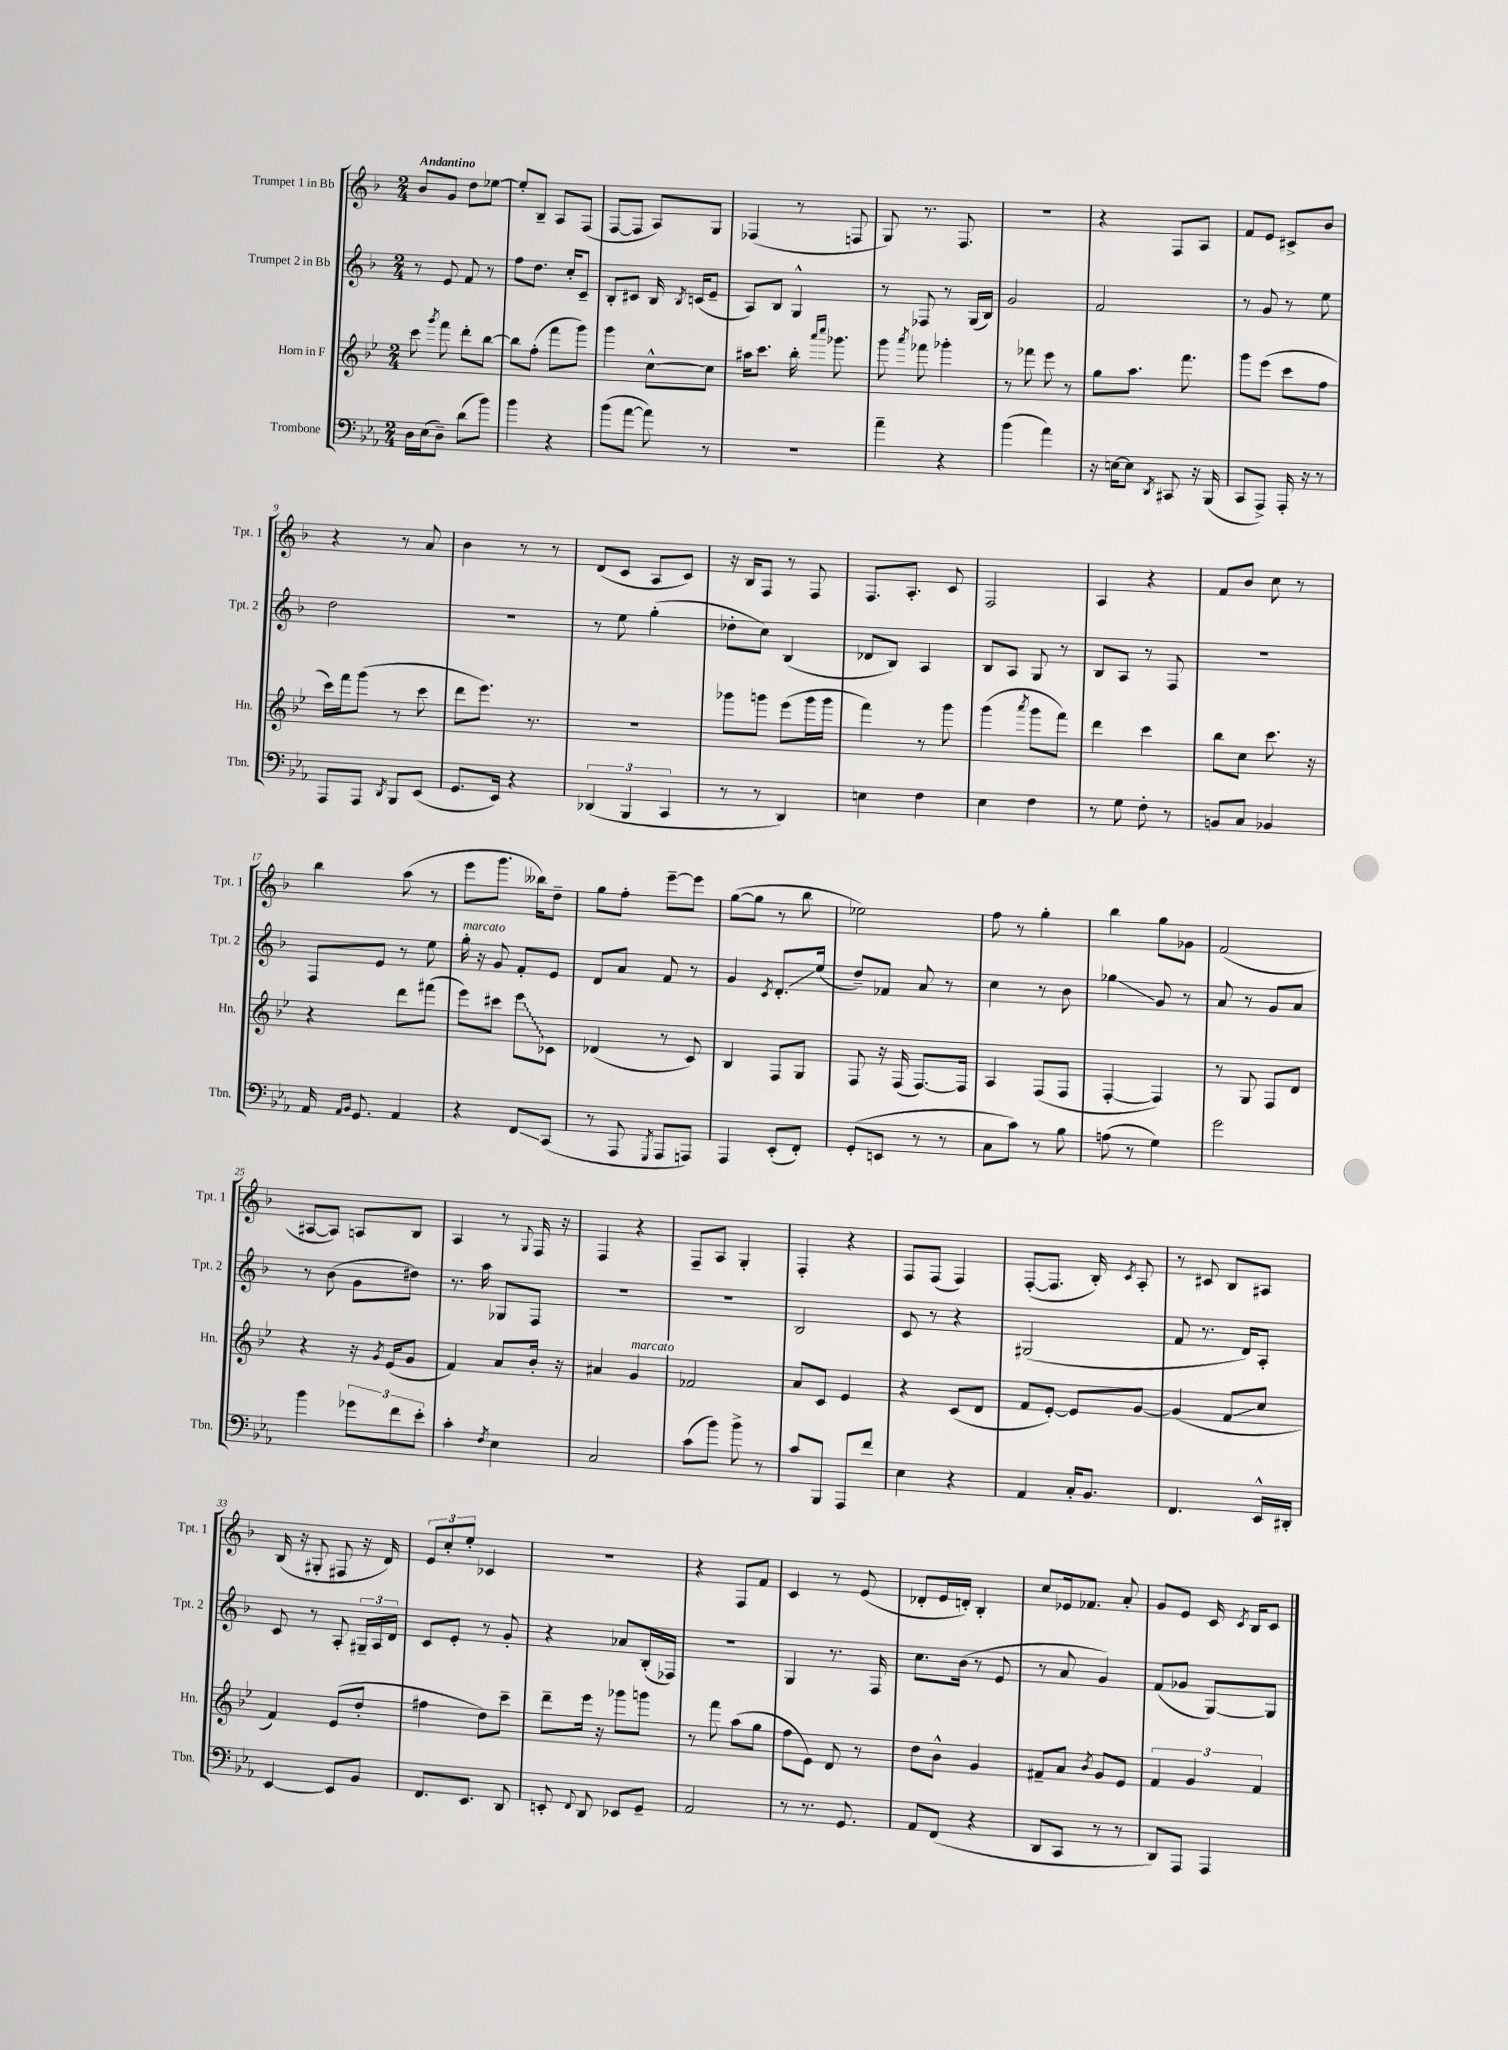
<<
\new StaffGroup <<
\new Staff = "s0" \with { instrumentName = "Trumpet 1 in Bb" shortInstrumentName = "Tpt. 1" } {
    \clef treble \key f \major \numericTimeSignature \time 2/4 \tempo "Andantino"
    \autoBeamOff bes'8[ g'8] d''8[ ees''8]~ |
    ees''8[-. bes8]-- a8[ f8]( |
    f8[~ f8] a8[) g8] |
    fes4( r8 f8 |
    g8) r8. f8. |
    r2 |
    r4 f8[ a8] |
    f'8[ e'8] cis'8[-> bes'8] |
    r4 r8 a'8 |
    bes'4 r8 r8 |
    d'8[( c'8] a8[ c'8]) |
    r16 bes16[ f8] r8 f8 |
    f8.[ a8.]-. c'8 |
    f2 |
    a4 r4 |
    f'8[ bes'8] c''8 r8 |
    bes''4 a''8( r8 |
    e'''8[ g'''8.] beses''16[) d''8]-- |
    g''8[ f''8]-. e'''8[~-- e'''8] |
    g''8[~( g''8] r8 bes''8 |
    ees''2) |
    f''8 r8 g''4-. |
    bes''4 g''8[ ges'8] |
    f'2( |
    ais8[~ ais8]) a8[ bes8] |
    a4 r8 \appoggiatura { g8 } f16 r16 |
    f4 r4 |
    f8[-- a8] g4-. |
    f4-. r4 |
    f8[ f8]( f4) |
    f8[~-.( f8.] bes16-.) \acciaccatura { c'8 } a8-. |
    r8 cis'8 bes8[ ais8] |
    bes16( r16 gis8-. fis8 r16 d'16) |
    \tuplet 3/2 { e'8[ c''8-. e''8]-. } ces'4 |
    R2 |
    r4 f8[ f'8] |
    c'4 r8 e'8( |
    des'8[-. e'16 d'16]-.) bes4-. |
    c''8[ ees'16 fes'8.] a'8-. |
    g'8[ e'8] c'16 \acciaccatura { c'8 } bes16[ c'8] \bar "|." |
}
\new Staff = "s1" \with { instrumentName = "Trumpet 2 in Bb" shortInstrumentName = "Tpt. 2" } {
    \clef treble \key f \major \numericTimeSignature \time 2/4
    \autoBeamOff r8 e'8 f'8 r8 |
    f''8[ d''8.] c''16[-. c'8]-- |
    bes8[-. cis'8] bes16 \acciaccatura { bes8 } c'16[( e'8]-- |
    a8[) bes8] g4-^ |
    r8 fes8 r8 g16[( bes16]) |
    g'2 |
    f'2 |
    r8 g'8 r8 e''8 |
    d''2 |
    r2 |
    r8 e''8 g''4-.( |
    des''8[-. c''8]) bes4( |
    des'8[ bes8]) a4 |
    bes8[ a8] g8 r8 |
    bes8[ a8] r8 f8 |
    R2 |
    f8[ e'8] r8 e''8 |
    g''16-.^\markup { \italic "marcato" } r16 g'8 f'8[-. e'8] |
    d'8[ a'8] f'8 r8 |
    g'4 \acciaccatura { c'8 } d'8.[-.\glissando e''16]( |
    d''8[--) fes'8] a'8 r8 |
    c''4 r8 bes'8 |
    ges''4\glissando g'8 r8 |
    a'8 r8 g'8[ a'8] |
    r8 bes'8( g'8[ dis''8]) |
    r8. a''16 ges8[ f8] |
    R2 |
    R2 |
    bes2 |
    c'8 r8 r4 |
    gis2( |
    f'8 r8. d'16[) a8]-. |
    c'8 r8 a8-. \tuplet 3/2 { gis16[-- a16 d'16] } |
    c'8[ e'8]-. r8 g'8-. |
    r4 aes'8[ bes16-.( fes16]) |
    R2 |
    g4 r8. f16 |
    c''8.[ bes'16]( r8 e'8 |
    r8 a'8 g'4) |
    f'8[( ges'8] g8[~) g8] \bar "|." |
}
\new Staff = "s2" \with { instrumentName = "Horn in F" shortInstrumentName = "Hn." } {
    \clef treble \key bes \major \numericTimeSignature \time 2/4
    \autoBeamOff c'''8 \acciaccatura { g'''8 } f'''8 d'''8[-. bes''8]~ |
    bes''8[ f''8]-.( f'''8[ g'''8]) |
    g'''4 c''8[~-^ c''8] |
    ais''16[ c'''8.] bes''16-. \grace { a'''16[ c''''16] } ges'''8. |
    g'''8 \acciaccatura { a'''8 } fes'''8 ges'''4-. |
    r8 fes'''8 ees'''8 r8 |
    g''8[ a''8.] f'''8. |
    g'''8[ ees'''8]( c'''8[ f''8] |
    c'''16[) f'''16 g'''8]( r8 c'''8 |
    d'''8[ ees'''8.]) r8. |
    R2 |
    ges'''8[ g'''8] ees'''8[( g'''16 g'''16] |
    f'''4) r8 g'''8 |
    g'''4( \acciaccatura { a'''8 } g'''8[ f'''8]) |
    d'''4 c'''4 |
    bes''8[ c''8] c'''8. r16 |
    r4 d'''8[ fis'''8]( |
    ees'''8[) cis'''8] \once \override Glissando.style = #'zigzag ees'''8[\glissando ces'8] |
    des'4( r8 c'8) |
    bes4 f8[ g8] |
    f8 r16 f16( f8.[~) f16] |
    a4 f8[( f8] |
    f4~-. f4) |
    r8 g8 f8[ d'8] |
    r4 r16 \acciaccatura { g'8 } ees'16[( g'8] |
    f'4) a'8[ bes'16]-. r16 |
    ais'4 g'4^\markup { \italic "marcato" } |
    fes'2 |
    a'8[ c'8] ees'4 |
    r4 c'8[( d'8] |
    f'8[ ees'8]~-.) ees'8[ g'8]~ |
    g'4( f'8[\glissando c''8] |
    f'4) ees'8[( d''8]-. |
    fis''4 d''8[) c'''8]-- |
    d'''8[-- ees'''16] r16 ges'''8[ g'''8] |
    r8 f'''8 a''8[( g''8] |
    f''8[ ees'8]) d'8 r8 |
    d''8[ bes'8]-^ g'4 |
    fis'8[-- a'8] \acciaccatura { bes'8 } g'8[ ees'8] |
    \tuplet 3/2 { f'4 g'4 f'4 } \bar "|." |
}
\new Staff = "s3" \with { instrumentName = "Trombone" shortInstrumentName = "Tbn." } {
    \clef bass \key ees \major \numericTimeSignature \time 2/4
    \autoBeamOff d16[ ees16( d8]--) d'8[( bes'8]) |
    bes'4 r4 |
    bes'8[( aes'8]~ aes'8) r8 |
    R2 |
    aes'4-- r4 |
    bes'4( aes'4) |
    r16 e16[~ e8] \acciaccatura { d,8 } cis,8 r16 bes,,16( |
    c,8[ aes,,8]->) aes,,16-. r16 r8 |
    aes,,8[ aes,,8] \acciaccatura { d,8 } bes,,8[ ees,8]( |
    g,8.[ ees,16]) r4 |
    \tuplet 3/2 { des,4( bes,,4 c,4 } |
    r8 r8 d,4) |
    e4 f4 |
    ees4 f4 |
    r8 g8 f8-. r8 |
    b,8[ c8] bes,4 |
    aes,16 \grace { aes,16[ bes,16] } g,8. aes,4 |
    r4 f,8[\glissando c,8]( |
    r8 aes,,8 \acciaccatura { g,,8 } aes,,8[ a,,8]) |
    aes,,4 ees,8[-.( f,8]-.) |
    g,8[-.( e,8] r8 r8 |
    c8[ c'8]) r8 bes8 |
    a8( r8 g4) |
    g'2 |
    bes'4 \tuplet 3/2 { ges'8[ f'8 ees'8]-. } |
    c'4-. \acciaccatura { f8 } ees4 |
    c2 |
    c'8[( bes'8]) bes'8-> r8 |
    c'8[ bes,,8] aes,,8[ f'8] |
    ees4 r4 |
    aes,4 c16[-. bes,8.] |
    f,4. ees,16[-^ dis,16]-. |
    ees,4~ ees,8[ bes,8] |
    f,8.[ ees,8.] d,8 |
    e,8-. \appoggiatura { f,8 } d,8 ees,8[ g,8]-- |
    aes,2 |
    r8 r8. g,8. |
    aes,8[ f,8]( r4 |
    d,8[ c,8] r8 r8 |
    d,8[) aes,,8] aes,,4 \bar "|." |
}
>>
>>
